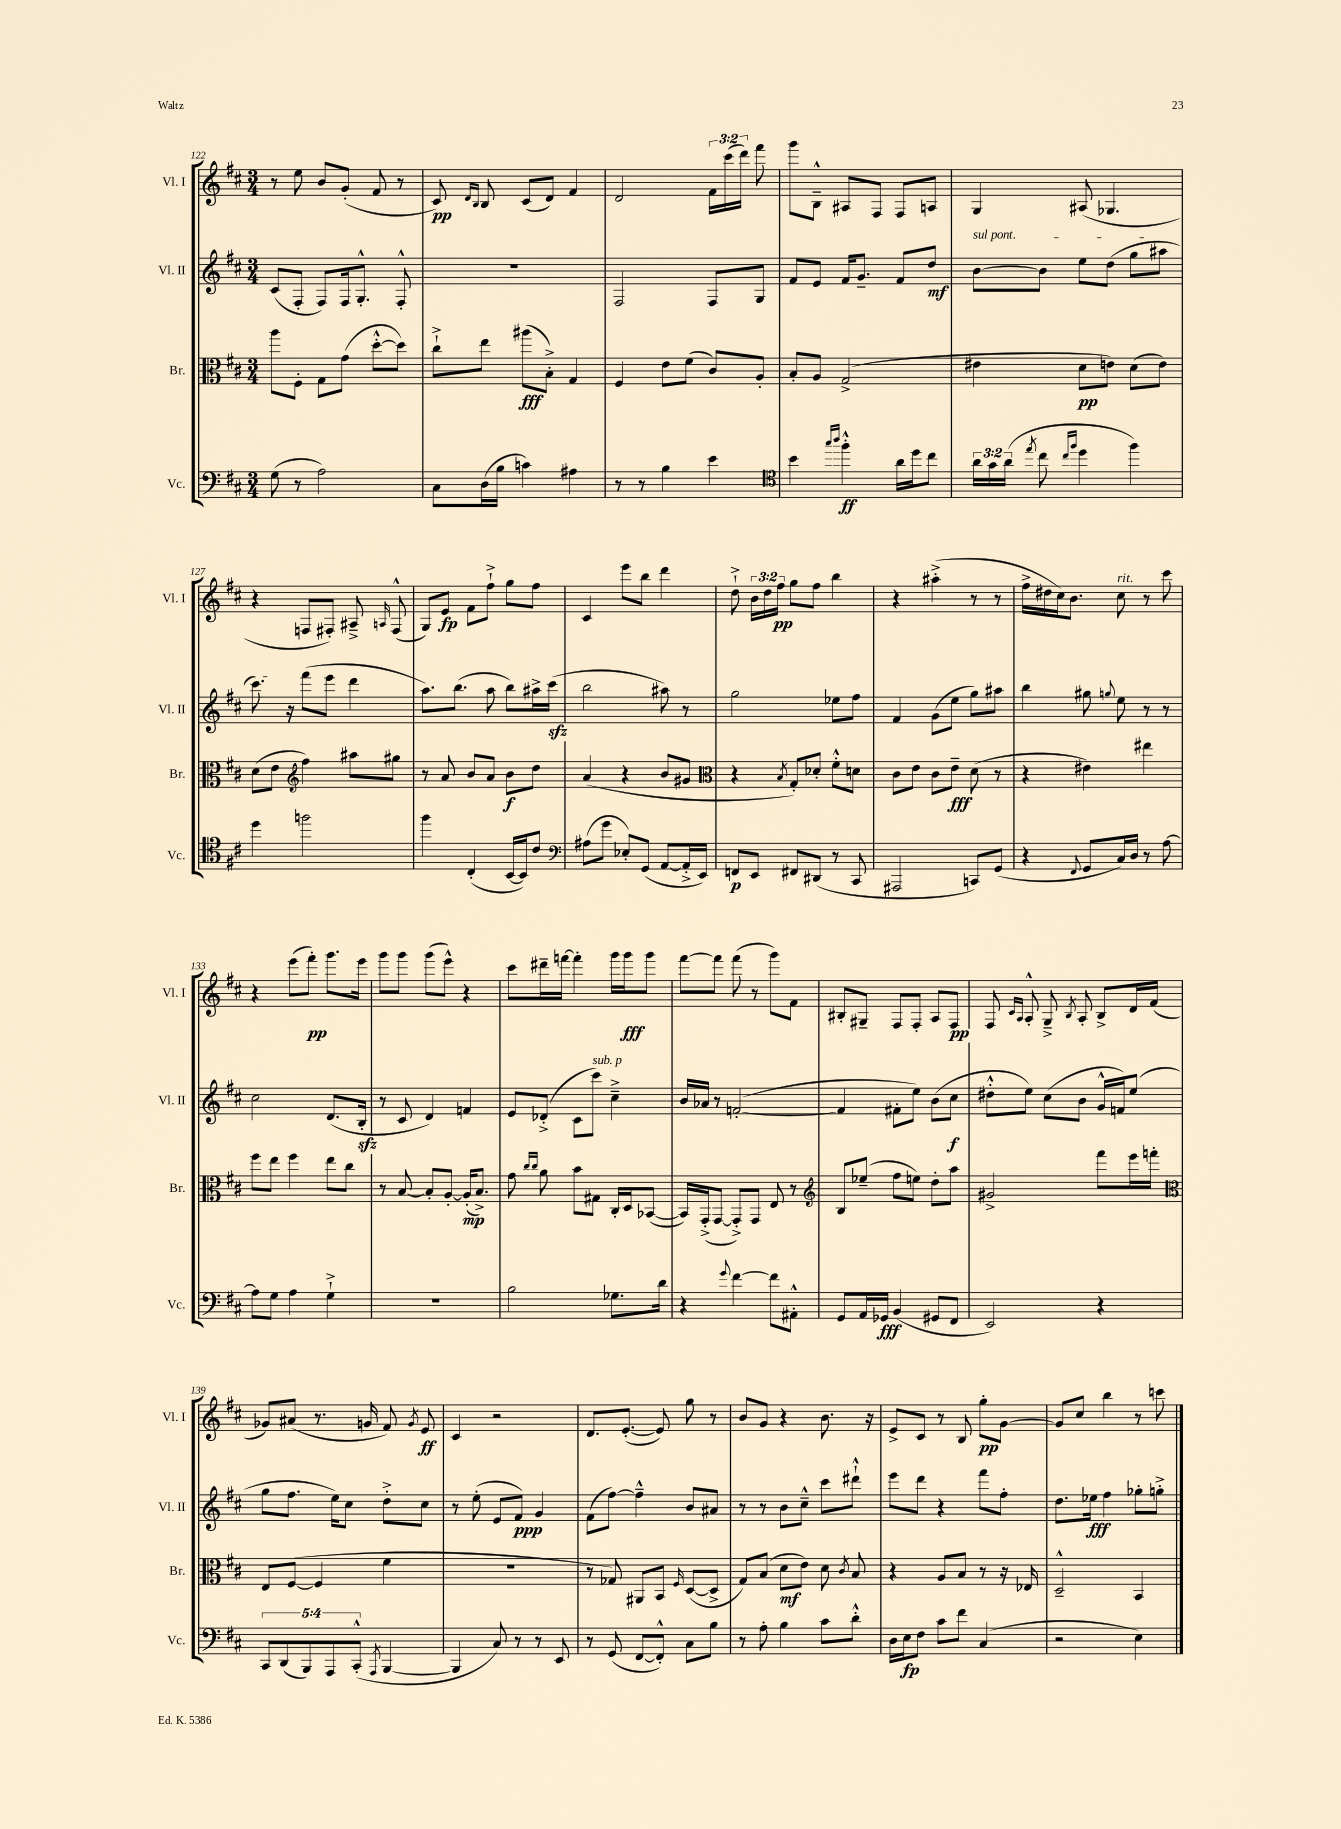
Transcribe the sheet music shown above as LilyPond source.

<<
\new StaffGroup <<
\new Staff = "s0" \with { instrumentName = "Vl. I" shortInstrumentName = "Vl. I" } {
    \clef treble \key d \major \numericTimeSignature \time 3/4 \override Staff.TupletNumber.text = #tuplet-number::calc-fraction-text
    \autoBeamOff r8 e''8 b'8[ g'8]-.( fis'8 r8 |
    cis'8\pp) \grace { d'16[ b16] } b8 cis'8[( d'8]) fis'4 |
    d'2 \tuplet 3/2 { fis'16[ cis'''16( d'''16]) } fis'''8 |
    g'''8[ b8]---^ ais8[ fis8] fis8[ a8] |
    g4 ais8( ges4. |
    r4 f8[ fis8]-.) ais8---> \grace { a16 } fis8-^( |
    g8[) e'8]\fp fis'8[ fis''8]-!-> g''8[ fis''8] |
    cis'4 e'''8[ b''8] d'''4 |
    d''8-!-> \tuplet 3/2 { b'16[ d''16 fis''16]\pp } g''8[ fis''8] b''4 |
    r4 ais''4-.->( r8 r8 |
    fis''16[-> dis''16 cis''16) b'8.] cis''8^\markup { \italic "rit." } r8 cis'''8 |
    r4 e'''8[( fis'''8]-.\pp) g'''8.[ e'''16] |
    g'''8[ g'''8] g'''8[( e'''8]-^) r4 |
    cis'''8[ dis'''16-- f'''16]~ f'''4-. g'''16[ g'''16\fff g'''8] |
    fis'''8[~ fis'''8] fis'''8( r8 g'''8[) fis'8] |
    bis8[-. gis8]-- fis8[ fis8]-. a8[ fis8]\pp |
    fis8 \grace { cis'16[ a16] } a8-.-^ g8---> \acciaccatura { b8 } a8-. b8[-> d'16 fis'16]( |
    ges'8[) ais'8]( r8. g'16 fis'8) \acciaccatura { g'8 } e'8\ff |
    cis'4 r2 |
    d'8.[ e'8.]~-.( e'8) g''8 r8 |
    b'8[ g'8] r4 b'8. r16 |
    e'8[-> cis'8] r8 b8 g''8[-.\pp g'8]~ |
    g'8[ cis''8] b''4 r8 c'''8 \bar "|." |
}
\new Staff = "s1" \with { instrumentName = "Vl. II" shortInstrumentName = "Vl. II" } {
    \clef treble \key d \major \numericTimeSignature \time 3/4
    \autoBeamOff cis'8[( fis8]-. fis8[) fis16 g8.]-.-^ fis8-.-^ |
    R2. |
    fis2 fis8[ g8] |
    fis'8[ e'8] fis'16[ g'8.]-- fis'8[ d''8]\mf |
    \once \override TextSpanner.bound-details.left.text = \markup { \italic "sul pont." } b'8[~\startTextSpan b'8] e''8[ d''8]( g''8[ ais''8] |
    cis'''8.\stopTextSpan) r16 fis'''8[( e'''8] d'''4 |
    a''8.[) b''8.]( a''8 b''8[) ais''16-> cis'''16]\sfz( |
    b''2 ais''8) r8 |
    g''2 ees''8[ fis''8] |
    fis'4 g'8[( e''8] g''8[) ais''8] |
    b''4 gis''8 \appoggiatura { g''8 } e''8 r8 r8 |
    cis''2 d'8.[( b16]-.\sfz |
    r8 cis'8 d'4) f'4 |
    e'8[ des'8]-.->( cis'8[ cis'''8]^\markup { \italic "sub. p" }) cis''4---> |
    b'16[ aes'16] r8 f'2~-.( |
    f'4 fis'8[-. e''8]) b'8[( cis''8]\f |
    dis''8[-.-^ e''8]) cis''8[( b'8] g'16[-^ f'16) e''8]( |
    g''8[ fis''8.] e''16[) cis''8] d''8[-.-> cis''8] |
    r8 e''8-.( e'8[ fis'8]\ppp) g'4 |
    fis'8[( fis''8]~) fis''4---^ b'8[ ais'8] |
    r8 r8 b'8[ cis''8]---^ cis'''8[ dis'''8]-!-^ |
    e'''8[ d'''8] r4 fis'''8[ fis''8]-. |
    d''8.[ ees''16]\fff fis''4 ges''8[-. g''8]-.-> \bar "|." |
}
\new Staff = "s2" \with { instrumentName = "Br." shortInstrumentName = "Br." } {
    \clef alto \key d \major \numericTimeSignature \time 3/4
    \autoBeamOff a''8[ fis8]-. g8[ g'8]( d''8[~-.-^ d''8]) |
    cis''8[-!-> e''8] ais''8[\fff( b8]-.->) g4 |
    fis4 e'8[ fis'8]( cis'8[) a8]-. |
    b8[-. a8] g2->( |
    eis'4 d'8[\pp e'8]) d'8[( e'8]) |
    d'8[( e'8] \clef treble fis''4) ais''8[ gis''8] |
    r8 a'8 b'8[ a'8] b'8[\f d''8] |
    a'4( r4 b'8[ gis'8] |
    \clef alto r4 \acciaccatura { b8 } g8[-.) des'8]-. fis'8[-.-^ d'8] |
    cis'8[ e'8] cis'8[ e'8]--\fff d'8( r8 |
    r4 eis'4) eis''4 |
    fis''8[ e''8] fis''4 e''8[ cis''8] |
    r8 b8~ b8[-. a8]~-. a16[-.\mp( b8.]->) |
    g'8 \grace { cis''16[ cis''16] } a'8 b'8[ gis8] cis16[-. d16 bes,8]~( |
    bes,16[) g,16-.->( g,8]~ g,8[-.->) g,8] e8 r8 |
    \clef treble b8[ ees''8]--( fis''8[ e''8]) d''8[-. a''8] |
    gis'2-> fis'''8[ e'''16 f'''16]-. |
    \clef alto e8[ fis8]~( fis4 fis'4 |
    R2. |
    r8 ges8) ais,8[ b,8] \grace { fis16 } d8[~( d8]-> |
    g8[) b8]( d'8[\mf e'8]) d'8 \acciaccatura { cis'8 } b8 |
    r4 a8[ b8] r8 r16 ees16 |
    d2---^ b,4 \bar "|." |
}
\new Staff = "s3" \with { instrumentName = "Vc." shortInstrumentName = "Vc." } {
    \clef bass \key d \major \numericTimeSignature \time 3/4 \override Staff.TupletNumber.text = #tuplet-number::calc-fraction-text
    \autoBeamOff g8( r8 a2) |
    cis8[ d16( b16] c'4) ais4 |
    r8 r8 b4 e'4 |
    \clef tenor b'4 \grace { g''16[ a''16] } fis''4-.-^\ff a'16[ d''16 cis''8] |
    \tuplet 3/2 { a'16[ g'16 a'16]( } \acciaccatura { e''8 } cis''8 \grace { cis''16[ fis''16] } d''4 fis''4) |
    d''4 f''2 |
    fis''4 cis4-.( b,16[~ b,16) cis'8] |
    \clef bass ais8[( g'8] ees8[-.) g,8]( a,8[~ a,16-.-> e,16]) |
    f,8[\p e,8] fis,8[ dis,8]( r8 cis,8 |
    ais,,2 c,8[) g,8]( |
    r4 \appoggiatura { fis,8 } g,8[ cis16) d16] r8 a8~ |
    a8[ g8] a4 g4-!-> |
    R2. |
    b2 ges8.[ d'16] |
    r4 \appoggiatura { g'8 } fis'4~ fis'8[ ais,8]-.-^ |
    g,8[ a,16 ges,16]\fff b,4( gis,8[ fis,8] |
    e,2) r4 |
    \tuplet 5/4 { cis,8[ d,8( b,,8) a,,8 cis,8]-.-^( } \acciaccatura { a,,8 } b,,4~ |
    b,,4 cis8) r8 r8 e,8 |
    r8 g,8( fis,8[~ fis,8]-.-^) cis8[ b8] |
    r8 a8-. b4 cis'8[ d'8]-.-^ |
    d16[ e16\fp fis8] cis'8[ fis'8] cis4( |
    r2 e4) \bar "|." |
}
>>
>>
\layout { \context { \Score currentBarNumber = #122 } }
